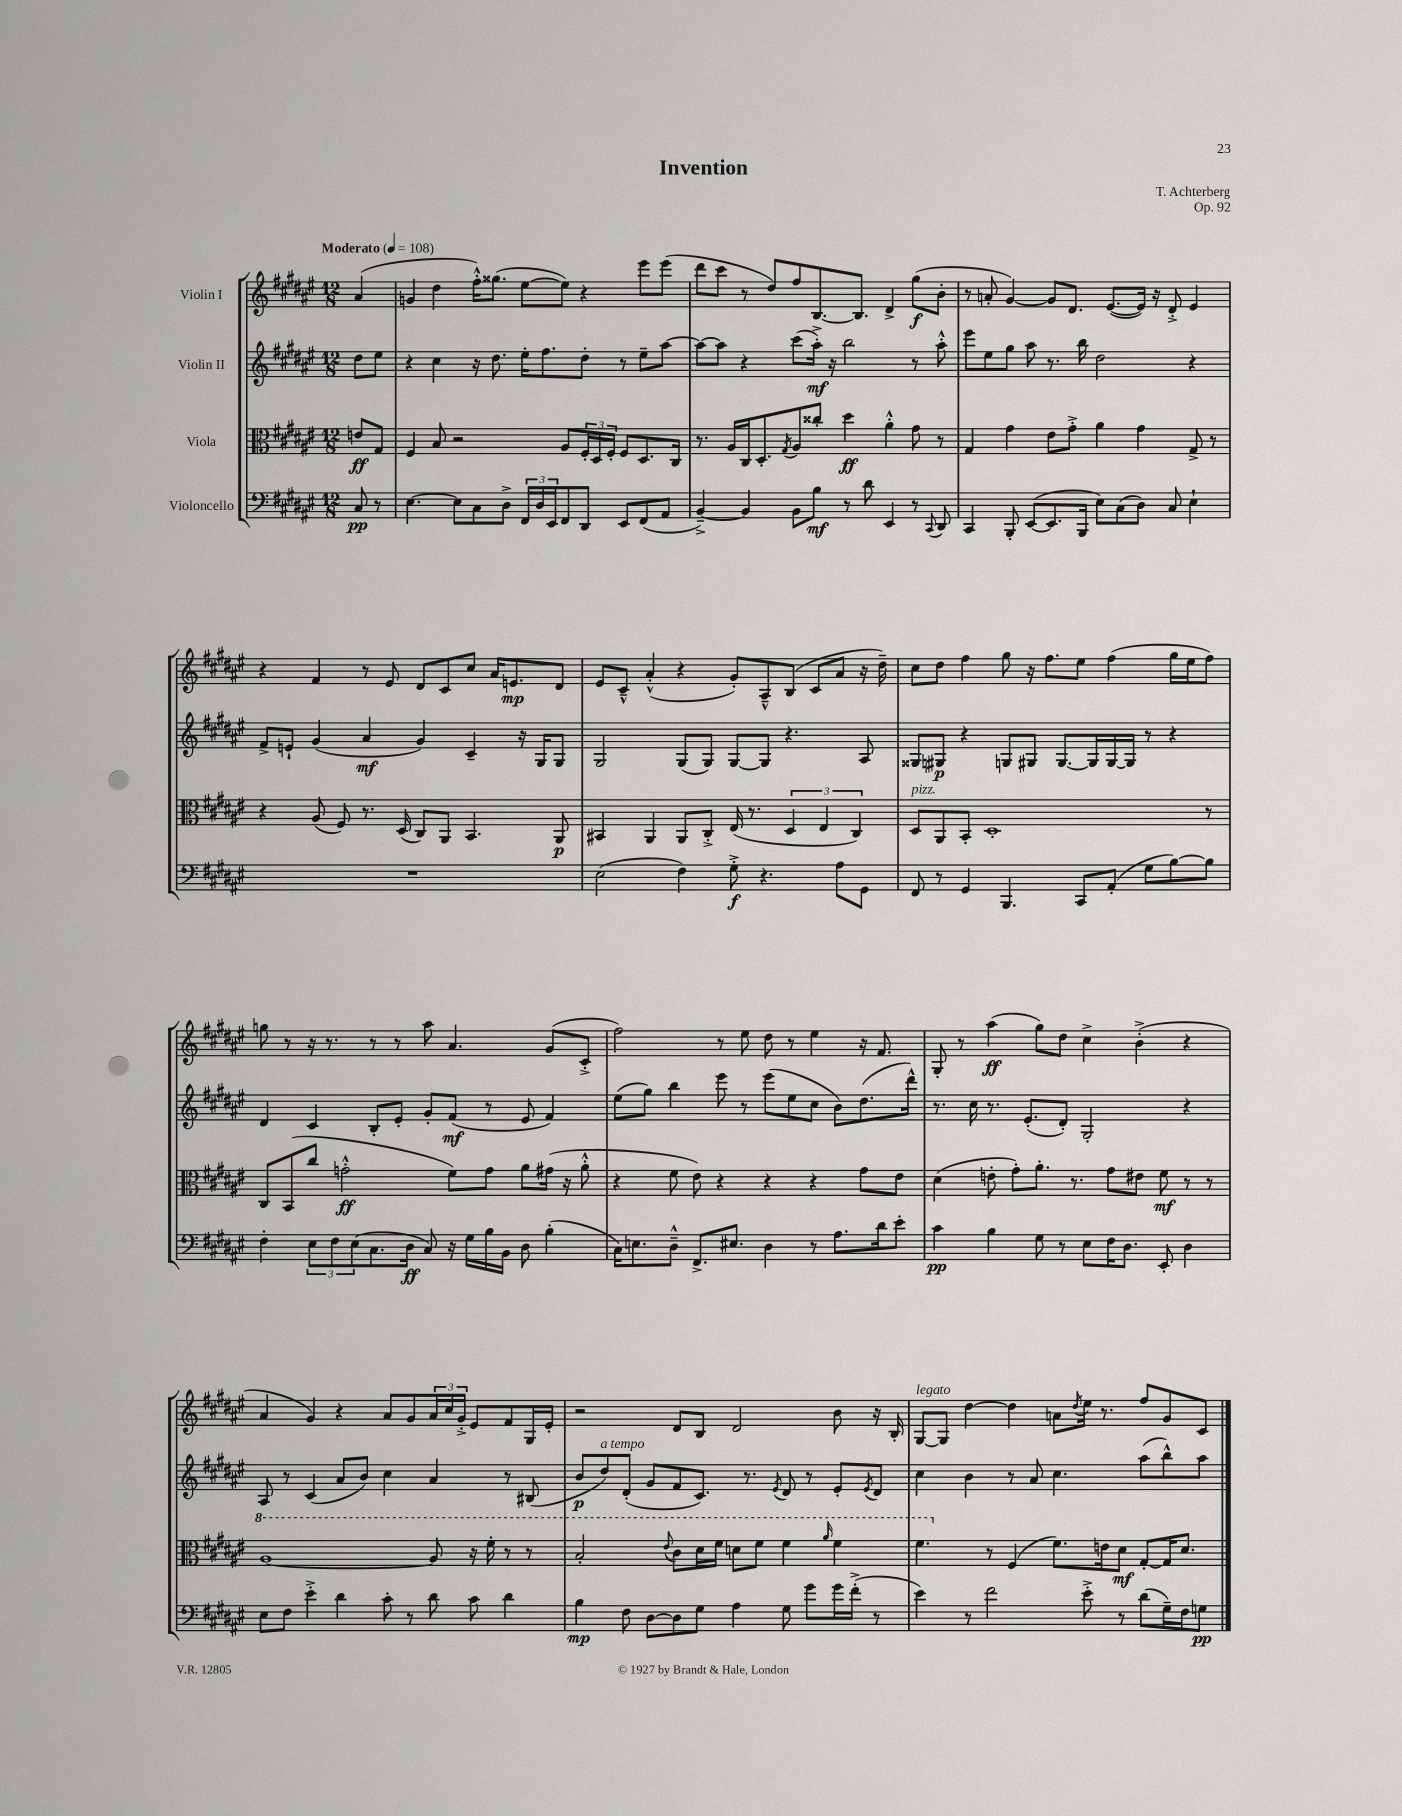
\header { title = "Invention" composer = "T. Achterberg" opus = "Op. 92" }
<<
\new StaffGroup <<
\new Staff = "s0" \with { instrumentName = "Violin I" } {
    \clef treble \key fis \major \numericTimeSignature \time 12/8 \partial 4 \tempo "Moderato" 4 = 108
    ais'4( |
    g'4 dis''4 fis''16-.-^) gisis''8.( eis''8~ eis''8) r4 eis'''8 eis'''8( |
    dis'''8 cis'''8 r8 dis''8) fis''8 b8.~ b8. dis'4-> gis''8\f( b'8-. |
    r8 a'8-. gis'4~) gis'8 dis'8. eis'8.~( eis'16) r16 dis'8-.-> eis'4 |
    r4 fis'4 r8 eis'8 dis'8 cis'8 cis''8 ais'16 e'8.\mp dis'8 |
    eis'8 cis'8---^ ais'4-.-^( r4 gis'8-.) ais8---^ b8( cis'8 ais'8 r16 dis''16--) |
    cis''8 dis''8 fis''4 gis''8 r16 fis''8. eis''8 fis''4( gis''16 eis''16 fis''8) |
    g''8 r8 r16 r8. r8 r8 ais''8 ais'4. gis'8( cis'8-.-> |
    fis''2) r8 eis''8 dis''8 r8 eis''4 r16 fis'8. |
    gis8-. r8 ais''4\ff( gis''8) dis''8 cis''4-> b'4-.->( r4 |
    ais'4 gis'4) r4 ais'8 gis'8 \tuplet 3/2 { ais'16 cis''16 gis'16-.-> } eis'8 fis'8 gis16 eis'16-. |
    r2 dis'8 b8 dis'2 b'8 r16 b16-. |
    gis8~^\markup { \italic "legato" } gis8 dis''4~ dis''4 a'8 \acciaccatura { dis''8 } eis''16 r8. fis''8 gis'8 cis'8 \bar "|." |
}
\new Staff = "s1" \with { instrumentName = "Violin II" } {
    \clef treble \key fis \major \numericTimeSignature \time 12/8 \partial 4
    dis''8 eis''8 |
    r4 cis''4 r16 dis''8. eis''16-. fis''8. dis''8-. r8 eis''8-- ais''8~ |
    ais''8~ ais''8 r4 cis'''8( ais''16-.->\mf) r16 b''2 r8 ais''8-.-^ |
    eis'''8 eis''8 gis''8 ais''8 r8. b''16 dis''2 r4 |
    fis'8-> e'8-! gis'4( ais'4\mf gis'4) cis'4-- r16 gis16 gis8 |
    gis2 gis8( gis8) gis8~ gis8 r4. ais8 |
    gisis8 gis8\p r4 g8 gis8 gis8.~ gis16 gis16~ gis16 r8 r4 |
    dis'4 cis'4 b8-. eis'8-. gis'8-. fis'8\mf( r8 eis'8 fis'4) |
    eis''8( gis''8) b''4 eis'''8 r8 eis'''8( eis''8 cis''8 b'8) dis''8.( dis'''16-^) |
    r8. cis''16 r8. eis'8.-.( dis'8-.) gis2-. r4 |
    ais8 r8 cis'4( ais'8 b'8) cis''4 ais'4 r8 bis8( |
    b'8\p dis''8^\markup { \italic "a tempo" }) dis'8-.( gis'8 fis'8 cis'8.) r8. \acciaccatura { eis'8 } dis'8 r8 eis'8-. \acciaccatura { eis'8 } dis'8 |
    cis''4 b'4 r8 ais'8 cis''4. ais''8( b''8-^) ais''8 \bar "|." |
}
\new Staff = "s2" \with { instrumentName = "Viola" } {
    \clef alto \key fis \major \numericTimeSignature \time 12/8 \partial 4
    e'8\ff gis8 |
    fis4 b8 r2 ais8 \tuplet 3/2 { fis16-. dis16 fis16-. } fis8 dis8. cis16 |
    r8. ais16 cis16 dis8.-. \acciaccatura { gis8 } ais8 cisis''8-. dis''4\ff ais'4-.-^ gis'8 r8 |
    gis4 gis'4 eis'8 gis'8-.-> ais'4 gis'4 gis8-> r8 |
    r4 ais8( fis8) r8. dis16( cis8) ais,8 b,4. ais,8\p |
    bis,4 ais,4 ais,8 cis8-.-> eis16( r8. \tuplet 3/2 { dis4 eis4 cis4) } |
    dis8^\markup { \italic "pizz." } ais,8 b,8-. dis1-. r8 |
    cis8 b,8( cis''8 g'2-.-^\ff fis'8) g'8 ais'8 gis'16( r16 ais'8-.-^ |
    r4 fis'8 eis'8) r4 r4 r4 gis'8 eis'8 |
    dis'4( e'8-. gis'8-.) ais'8.-. r8. gis'8 eis'8 fis'8\mf r8 r8 |
    \ottava #1 ais'1~ ais'8 r16 fis''16-. r8 r8 |
    b'2-. \appoggiatura { eis''8 } cis''8 dis''16 fis''16 d''8 fis''8 fis''4 \grace { ais''16 } fis''4 |
    fis''4. \ottava #0 r8 fis4( fis'8.) e'16 dis'8\mf gis8~-. gis16 dis'8. \bar "|." |
}
\new Staff = "s3" \with { instrumentName = "Violoncello" } {
    \clef bass \key fis \major \numericTimeSignature \time 12/8 \partial 4
    cis8\pp r8 |
    eis4.~ eis8 cis8 dis8-> \tuplet 3/2 { fis,16 dis16 eis,16 } fis,8 dis,8 eis,8 fis,8( ais,8 |
    b,4~--->) b,4 b,8 b8\mf r8 dis'8 eis,4 r8 \appoggiatura { cis,8 } dis,8 |
    cis,4 b,,8-. eis,8~( eis,8. b,,16 eis8) cis8( dis8) cis8 eis4-! |
    R1. |
    eis2( fis4) gis8-.->\f r4. ais8 gis,8 |
    fis,8 r8 gis,4 b,,4. cis,8 ais,8-.( gis8 b8~) b8 |
    fis4-. \tuplet 3/2 { eis8 fis8 eis8( } cis8. dis16\ff cis8) r16 gis16 b16 b,16 dis8 b4-.( |
    cis16) e8. dis8---^ fis,8.-> eis8. dis4 r8 ais8. dis'16 eis'8-. |
    cis'4\pp b4 gis8 r8 eis8 fis16 dis8. eis,8-. dis4 |
    eis8 fis8 eis'4-.-> dis'4 cis'8-. r8 dis'8 cis'8 dis'4 |
    b4\mp fis8 dis8~ dis8 gis8 ais4 gis8 gis'8 gis'16 fis'16-.->( r8 |
    eis'4) r8 fis'2 eis'8-.-> r8 dis'8( gis16--) fis16 g8\pp \bar "|." |
}
>>
>>
\layout { \context { \Score \remove "Bar_number_engraver" } }
